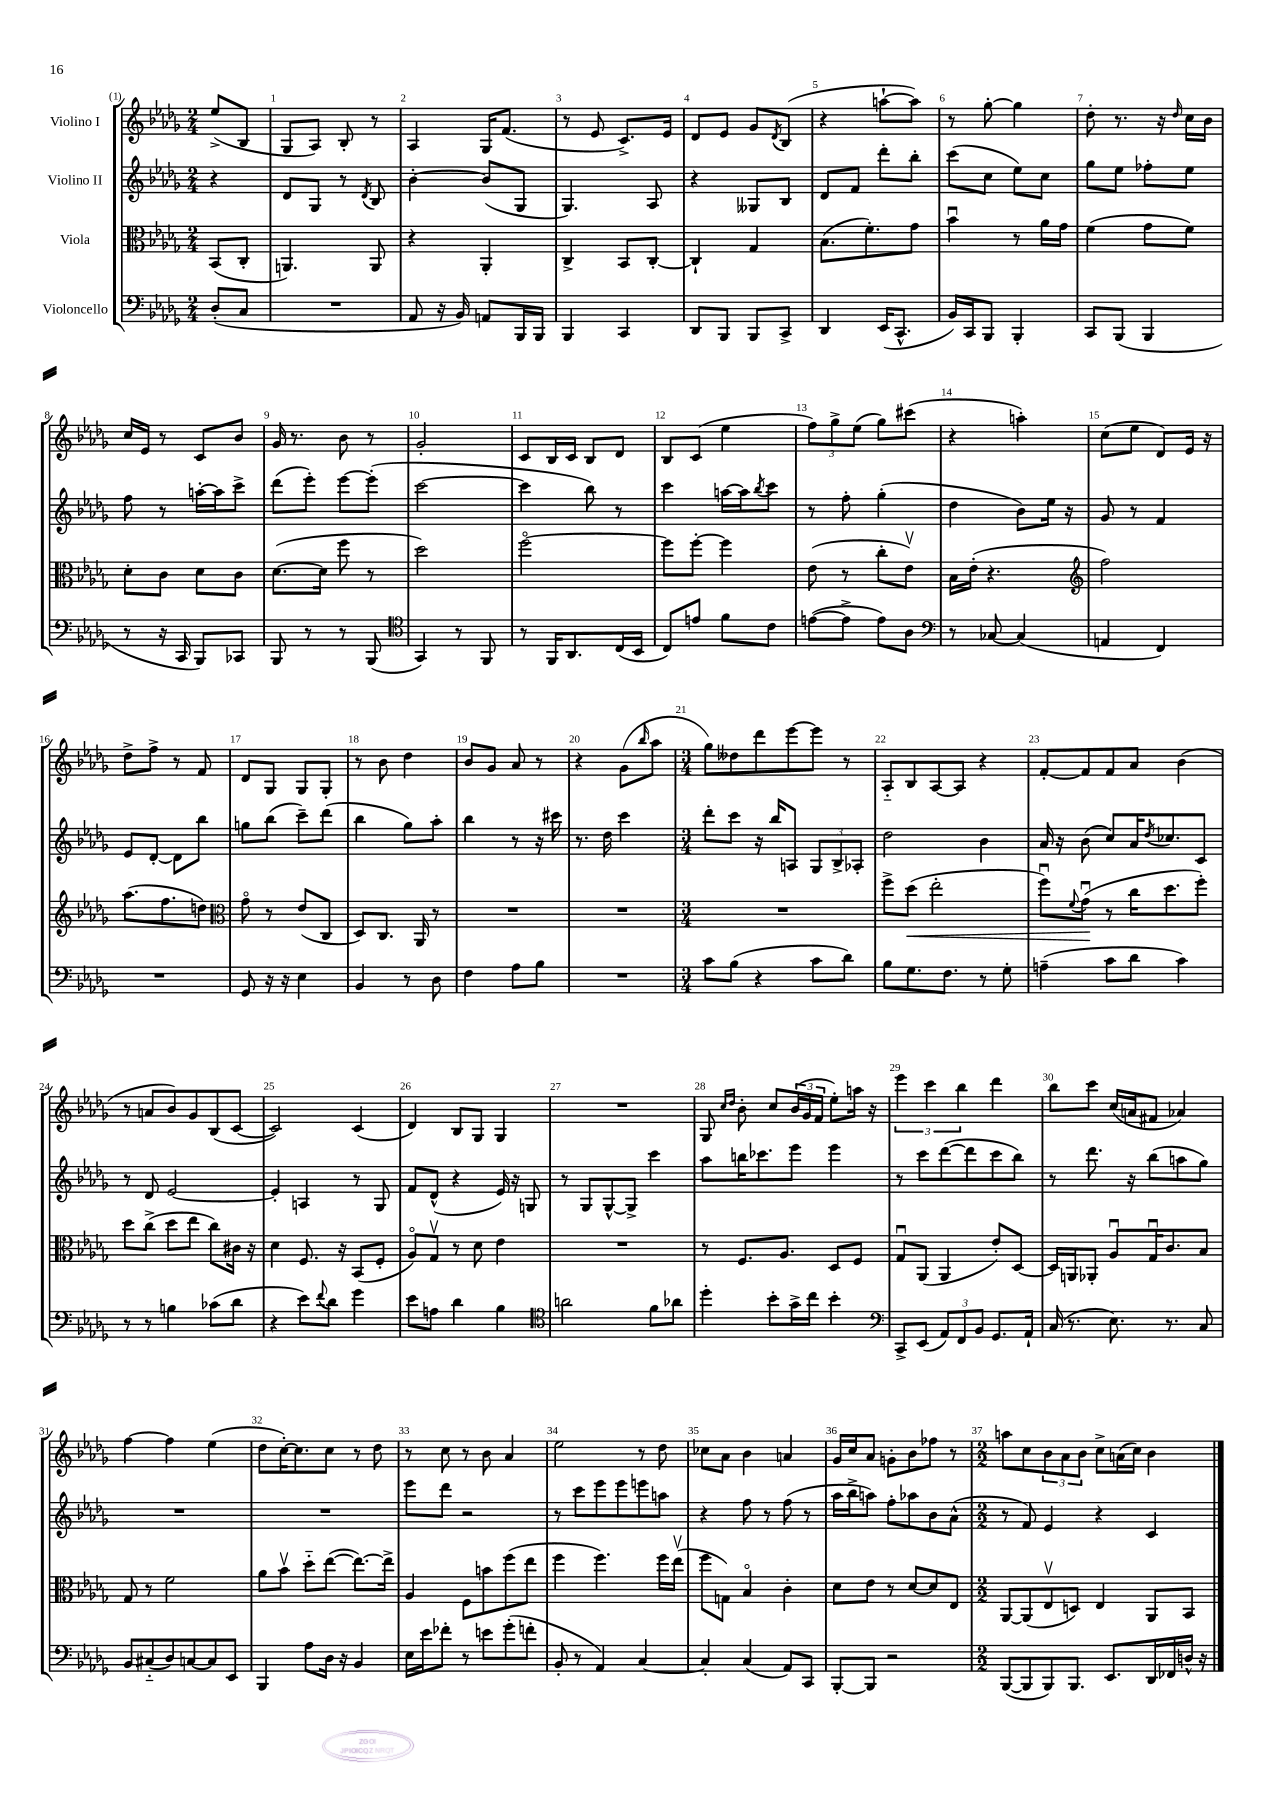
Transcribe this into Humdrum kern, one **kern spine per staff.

**kern	**kern	**kern	**kern
*staff4	*staff3	*staff2	*staff1
*clefF4	*clefC3	*clefG2	*clefG2
*k[b-e-a-d-g-]	*k[b-e-a-d-g-]	*k[b-e-a-d-g-]	*k[b-e-a-d-g-]
*M2/4	*M2/4	*M2/4	*M2/4
(8D-'	(8BB-	4r	(8ee-^
8C	8C'	.	8B-
=	=	=	=
2r	4.AA)	8d-	8G-
.	.	8G-	8A-)
.	.	8r	8B-'
.	.	8qd-	.
.	8AA	8B-	8r
=	=	=	=
8AA-	4r	[4b-'	4A-
16r	.	.	.
16BB-)	.	.	.
8AA	4AA-'	(8b-]	16G-
.	.	.	(8.f
16BBB-	.	8G-	.
16BBB-	.	.	.
=	=	=	=
4BBB-	4C^	4.G-)	8r
.	.	.	8e-
4CC	8BB-	.	8.c^)
.	[8C'	8A-	.
.	.	.	16e-
=	=	=	=
8DD-	4C`]	4r	8d-
8BBB-	.	.	8e-
8BBB-	4G-	8G--	8g-
.	.	.	8qd-
8CC^	.	8B-	(8B-
=	=	=	=
4DD-	(8.B-	8d-	4r
.	.	8f	.
.	8.f')	.	.
(16EE-	.	8ddd-'	[8aa`
8.CC^^	.	.	.
.	8g-	8bb-'	8aa])
=	=	=	=
16BB-)	4b-u	(8ccc	8r
16CC	.	.	.
8BBB-	.	8cc	[8gg-'
4BBB-'	8r	8ee-)	4gg-]
.	16a-	8cc	.
.	16g-	.	.
=	=	=	=
8CC	(4f	8gg-	8dd-'
(8BBB-	.	8ee-	8.r
4BBB-	8g-	8ff-'	.
.	.	.	16r
.	.	.	16qqdd-
.	8f)	8ee-	16cc
.	.	.	16b-
=	=	=	=
8r	8d-'	8ff	16cc
.	.	.	16e-
16r	8c	8r	8r
16CC	.	.	.
8BBB-)	8d-	[16aa'	8c
.	.	16aa]	.
8CC-	8c	8ccc^	8b-
=	=	=	=
8BBB-	([8.d-	(8ddd-	16g-
.	.	.	8.r
8r	.	8eee-')	.
.	16d-]	.	.
8r	8ff	[8eee-	8b-
(8BBB-	8r	(8eee-']	8r
=	=	=	=
*clefC4	*	*	*
4GG-)	2dd-)	[2ccc	2g-'
8r	.	.	.
8FF	.	.	.
=	=	=	=
8r	[2ffo	4ccc]	8c
16FF	.	.	16B-
8.AA-	.	.	16c
.	.	8bb-)	8B-
(16C	.	8r	8d-
16BB-	.	.	.
=	=	=	=
8C)	8ff]	4ccc	8B-
8e	[8ff'	.	(8c
8f	4ff]	[16aa	4ee-
.	.	16aa]	.
.	.	8qbb-	.
8c	.	8ccc	.
=	=	=	=
([8e	(8e-	8r	12ff)
.	.	.	12gg-^
8e^]	8r	8ff'	.
.	.	.	(12ee-
8e)	8cc'	(4gg-'	8gg-)
8A-	8e-v)	.	(8ccc#
=	=	=	=
*clefF4	*	*	*
8r	16B-	4dd-	4r
.	(16e-'	.	.
[8C-	4.r	.	.
(4C-]	.	8b-)	4aa')
.	.	16ee-	.
.	.	16r	.
=	=	=	=
*	*clefG2	*	*
4AA	2ff)	8g-	(8cc
.	.	8r	8ee-
4FF)	.	4f	8d-)
.	.	.	16e-
.	.	.	16r
=	=	=	=
2r	(8.aa-	8e-	8dd-^
.	.	[8d-'	8ff^
.	8.ff	.	.
.	.	8d-]	8r
.	8dd)	8bb-	8f
=	=	=	=
*	*clefC3	*	*
8GG-	8g-o	8gg	8d-
16r	8r	(8bb-	8G-
16r	.	.	.
4E-	(8e-	8ccc~)	8G-
.	8C	(8ddd-	8G-'
=	=	=	=
4BB-	8D-)	4bb-	8r
.	8.C	.	8b-
8r	.	8gg-)	4dd-
.	16AA-	.	.
8D-	8r	8aa-'	.
=	=	=	=
4F	2r	4bb-	8b-
.	.	.	8g-
8A-	.	8r	8a-
8B-	.	16r	8r
.	.	16ccc#	.
=	=	=	=
2r	2r	8.r	4r
.	.	16dd-	.
.	.	4ccc	(8g-
.	.	.	16qqbb-
.	.	.	8aa-
=	=	=	=
*M3/4	*M3/4	*M3/4	*M3/4
8c	2.r	8ddd-'	8gg-)
(8B-	.	8ccc	8dd--
4r	.	16r	8ddd-
.	.	16bb-	.
.	.	8A	[8eee-
8c	.	12G-	8eee-]
.	.	12B-^	.
8d-)	.	.	8r
.	.	12A-'	.
=	=	=	=
8B-	8ff^	2dd-	8A-'~
8.G-	(8dd-	.	8B-
.	2ee-'	.	[8A-
8.F	.	.	.
.	.	.	8A-]
8r	.	4b-	4r
8G-'	.	.	.
=	=	=	=
(4A~	8ffu)	16a-	[8f'
.	.	16r	.
.	8qqf	.	.
.	(8g-u	(8b-	8f]
8c	8r	8cc)	8f
8d-	16cc	16a-	8a-
.	.	8qdd-	.
.	8.dd-	8.cc-	.
4c)	.	.	(4b-
.	8ff')	8c	.
=	=	=	=
8r	8dd-	8r	8r
8r	(8cc^	8d-	8a
4B	8dd-	[2e-	8b-)
.	8ee-	.	8g-
(8c-	8cc)	.	(8B-
8d-	16c#	.	[8c
.	16r	.	.
=	=	=	=
4r	4d-	4e-']	2c])
8e-)	8.F	4A	.
8qqf	.	.	.
8d-	.	.	.
.	16r	.	.
4g-	(8BB-	8r	(4c
.	8F'	8G-	.
=	=	=	=
8e-	8A-o)	8f	4d-)
8A	8G-v	(8d-^^	.
4d-	8r	4r	8B-
.	8d-	.	8G-
4B-	4e-	16e-)	4G-
.	.	16r	.
.	.	8G	.
=	=	=	=
*clefC4	*	*	*
2a	2.r	8r	2.r
.	.	8G-	.
.	.	[8G-^^	.
.	.	8G-^]	.
8f	.	4ccc	.
8a-	.	.	.
=	=	=	=
4dd-'	8r	8aa-	8G-
.	.	.	16qqcc
.	.	.	16qqdd-
.	8.F	16bb	8b-'
.	.	8.ccc-	.
8b-'	.	.	8cc
.	8.A-	.	.
16g-^	.	8eee-	(24b-
.	.	.	24g-
16cc	.	.	.
.	.	.	24f
4b-'	8D-	4eee-	8ee-')
.	8F	.	16aa
.	.	.	16r
=	=	=	=
*clefF4	*	*	*
8CC^	8G-u	8r	6eee-
(8EE-	(8AA-	8ccc	.
.	.	.	6ccc
12AA-)	4AA-	([8ddd-	.
12FF	.	.	6bb-
.	.	8ddd-]	.
12BB-	.	.	.
8.GG-	8e-')	8ccc	4ddd-
.	[8D-	8bb-)	.
16AA-`	.	.	.
=	=	=	=
(16C	16D-]	8r	8bb-
8.r	16AA	.	.
.	8AA-'	8.ddd-	8ccc
8.E-)	8A-u	.	(16cc
.	.	16r	16a
.	16G-u	(8bb-	8f#
8.r	8.c	.	.
.	.	8aa	4a-)
8C	8B-	8gg-)	.
=	=	=	=
8BB-	8G-	2.r	[4ff
(8C#'~	8r	.	.
8D-)	2f	.	4ff]
[8C	.	.	.
8C]	.	.	(4ee-
8EE-	.	.	.
=	=	=	=
4BBB-	8a-	2.r	8dd-
.	8b-v	.	[16cc')
.	.	.	8.cc]
8A-	8dd-'~	.	.
16D-	([8ee-	.	8cc
16r	.	.	.
4BB-	8.ee-_)	.	8r
.	.	.	8dd-
.	16ee-^]	.	.
=	=	=	=
16E-	4A-	8eee-	8r
16e-	.	.	.
8f-'	.	8ddd-	8cc
8r	8F	2r	8r
8e	8b	.	8b-
(8g-'	(8ff	.	4a-
8f'	8ee-	.	.
=	=	=	=
8BB-'	4ff	8r	2ee-
8r	.	8ccc	.
4AA-)	4.ff)	8eee-	.
.	.	8eee-	.
[4C	.	8eee	8r
.	16ff	8aa	8dd-
.	(16ee-v	.	.
=	=	=	=
4C']	8ff	4r	8cc-
.	8G)	.	8a-
(4C	4B-o	8ff	4b-
.	.	8r	.
8AA-)	4c'	(8ff	4a
8CC	.	8r	.
=	=	=	=
[8BBB-'	8d-	16aa-	16g-
.	.	16bb-^	16cc
8BBB-]	8e-	8aa)	8a-
2r	8r	8ff'	8g'
.	[8d-	8aa-	8b-
.	8d-]	8b-	8ff-
.	8E-	(8a-^^	8r
=	=	=	=
*M2/2	*M2/2	*M2/2	*M2/2
([8BBB-	[8AA-	8r	8aa
8BBB-]	(8AA-]	8f)	8cc
8BBB-)	8E-v	4e-	12b-
.	.	.	12a-
8.BBB-	8D)	.	.
.	.	.	12b-
.	4E-	4r	8cc^
8.EE-	.	.	.
.	.	.	(16a
.	.	.	16cc)
16DD-	8AA-	4c	4b-
16FF-	.	.	.
16D^^	8BB-	.	.
16r	.	.	.
==	==	==	==
*-	*-	*-	*-
